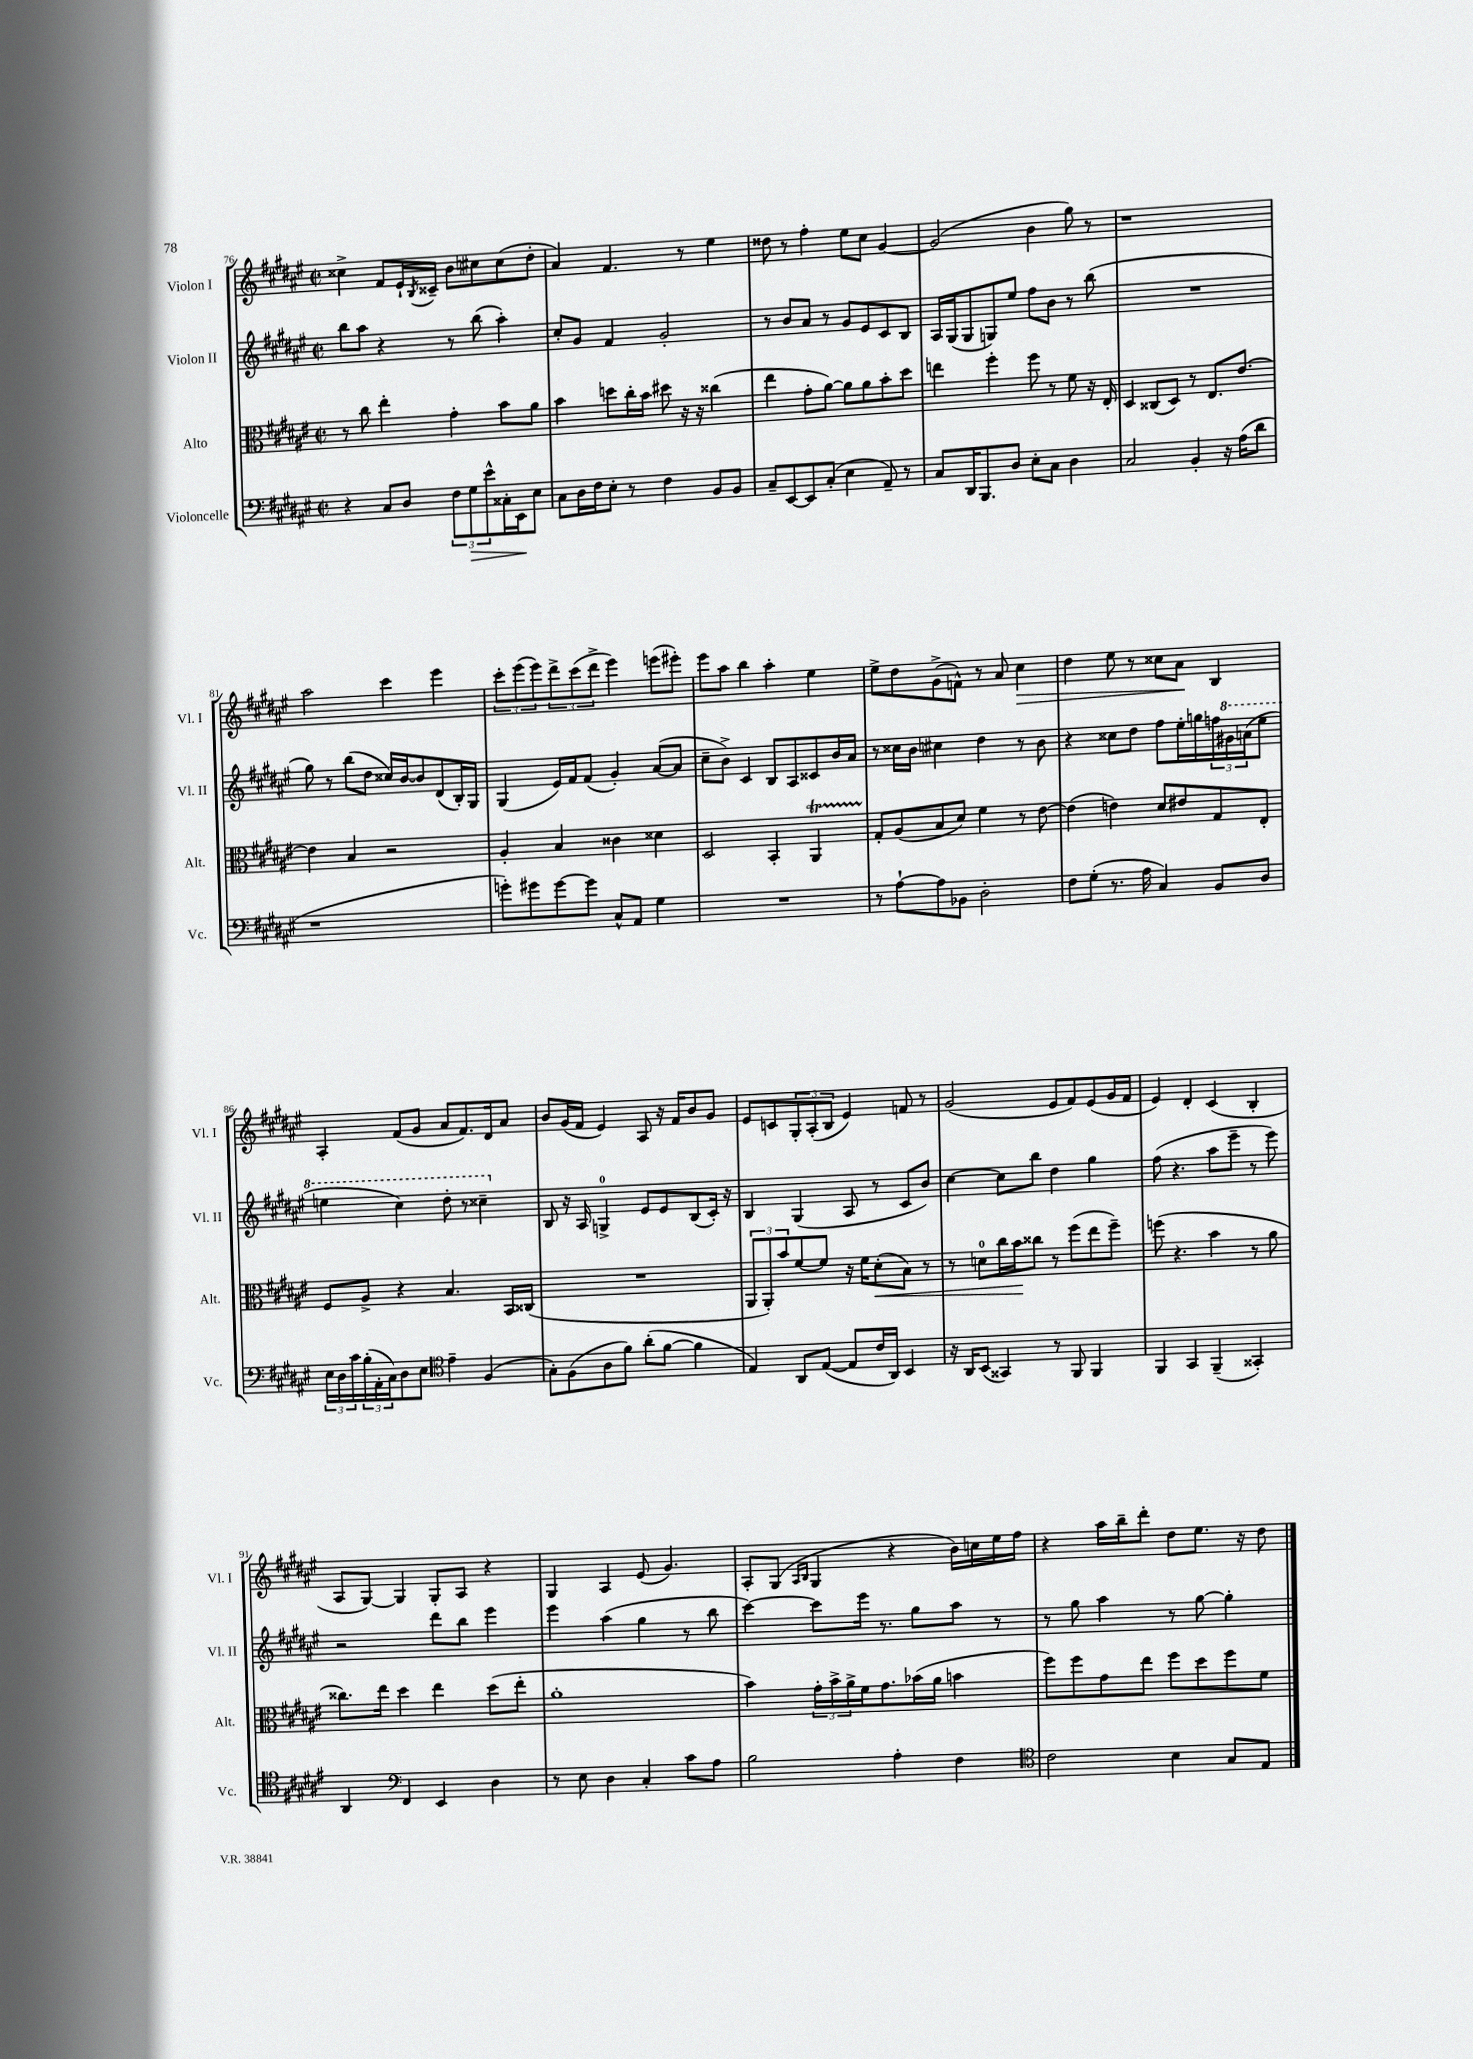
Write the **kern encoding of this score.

**kern	**dynam	**kern	**dynam	**kern	**kern	**dynam
*part4	*part4	*part3	*part3	*part2	*part1	*part1
*staff4	*staff4	*staff3	*staff3	*staff2	*staff1	*staff1
*I"Violoncelle	*	*I"Alto	*	*I"Violon II	*I"Violon I	*
*I'Vc.	*	*I'Alt.	*	*I'Vl. II	*I'Vl. I	*
*clefF4	*	*clefC3	*	*clefG2	*clefG2	*
*k[f#c#g#d#a#e#]	*	*k[f#c#g#d#a#e#]	*	*k[f#c#g#d#a#e#]	*k[f#c#g#d#a#e#]	*
*M2/2	*	*M2/2	*	*M2/2	*M2/2	*
*met(c|)	*	*met(c|)	*	*met(c|)	*met(c|)	*
=76	=76	=76	=76	=76	=76	=76
4r	.	8r	.	8bb\L	4cc##X^\	.
.	.	8cc#\	.	8aa#\J	.	.
8C#/L	.	4ee#'\	.	4r	8f#/L	.
8D#/J	.	.	.	.	16e#`/L	.
.	.	.	.	.	8qB/	.
.	.	.	.	.	16c##X~/JJ	.
12F#\L	.	4g#'\	.	8r	8b\L	.
!	!LO:HP:b	!	!	!	!	!
12G#\	>	.	.	.	.	.
.	.	.	.	(8bb\	8cc#X\	.
12e#^^\	.	.	.	.	.	.
16C##X'\L	.	8b\L	.	4aa#'\)	(8cc#\	.
16EE#\J	.	.	.	.	.	.
8E#\J	]	8a#\J	.	.	8dd#'\J	.
=77	=77	=77	=77	=77	=77	=77
8C#\L	.	4b\	.	8cc#'/L	4a#/)	.
16D#\L	.	.	.	8g#/J	.	.
16F#\J	.	.	.	.	.	.
8E#'\J	.	8ddn\L	.	4f#/	4.f#/	.
8r	.	16cc#'\L	.	.	.	.
.	.	16b\JJ	.	.	.	.
4F#\	.	8dd#X\	.	2g#'/	.	.
.	.	16r	.	.	8r	.
.	.	16r	.	.	.	.
8BB/L	.	(4cc##X\	.	.	4ee#\	.
8BB/J	.	.	.	.	.	.
=78	=78	=78	=78	=78	=78	=78
8C#~/L	.	4ee#\	.	8r	8dd##X\	.
[8EE#/	.	.	.	8b/L	8r	.
8EE#/]	.	8g#'\L	.	8a#/J	4ff#'\	.
(8C#'/J	.	[8a#\J)	.	8r	.	.
4E#\	.	8a#\L]	.	8g#/L	8ee#\L	.
.	.	8a#\	.	8e#/	8cc#\J	.
8AA#~/)	.	8b'\	.	8c#/	[4g#/	.
8r	.	8dd#\J	.	8B/J	.	.
=79	=79	=79	=79	=79	=79	=79
8C#/L	.	4een\	.	16A#/LL	(2g#/]	.
.	.	.	.	(16G#/J	.	.
16DD#/K	.	.	.	8G#/	.	.
8.BBB/	.	.	.	.	.	.
.	.	4ff#'\	.	8Gn/)	.	.
8D#/J	.	.	.	8ee#/J	.	.
8E#'\L	.	8ff#\	.	8ff#\L	4b\	.
8C#\J	.	8r	.	8b\J	.	.
4D#\	.	8f#\	.	8r	8gg#\)	.
.	.	16r	.	(8bb\	8r	.
.	.	16E#'/	.	.	.	.
=80	=80	=80	=80	=80	=80	=80
2C#/	.	4D#/	.	1r	1r	.
.	.	(8C##X/L	.	.	.	.
.	.	8D#/J)	.	.	.	.
4BB'/	.	8r	.	.	.	.
.	.	8.E#/L	.	.	.	.
16r	.	.	.	.	.	.
(16A#\KL	.	[8.e#/J	.	.	.	.
8d#\J	.	.	.	.	.	.
!!LO:LB:g=z
=81	=81	=81	=81	=81	=81	=81
1r	.	4e#\]	.	8gg#\)	2aa#\	.
.	.	.	.	8r	.	.
.	.	4B/	.	(8bb\L	.	.
.	.	.	.	8dd#\J	.	.
.	.	2r	.	16cc##X/LL)	4ccc#\	.
.	.	.	.	[16b/J	.	.
.	.	.	.	8b/]	.	.
.	.	.	.	(8d#/	4eee#\	.
.	.	.	.	16B'/L)	.	.
.	.	.	.	16G#/JJ	.	.
=82	=82	=82	=82	=82	=82	=82
8gn'\L)	.	4A#'/	.	(4G#/	12ccc#'\L	.
.	.	.	.	.	(12eee#\	.
8g#X\	.	.	.	.	.	.
.	.	.	.	.	12eee#\)	.
[8g#\	.	4B/	.	16e#/LL)	12ddd#^\	.
.	.	.	.	16f#/J	.	.
.	.	.	.	.	(12ccc#\	.
8g#\J]	.	.	.	(8f#/J	.	.
.	.	.	.	.	12ddd#^\J	.
8C#^^/L	.	4c##X\	.	4g#'/)	4eee#\)	.
8AA#/J	.	.	.	.	.	.
4G#\	.	4d##X\	.	([8a#/L	(8eeen\L	.
.	.	.	.	8a#/J]	8eee#X'\J)	.
=83	=83	=83	=83	=83	=83	=83
1r	.	2D#/	.	8cc#~\L	8eee#\L	.
.	.	.	.	8b^\J)	8aa#\J	.
.	.	.	.	4c#/	4bb\	.
.	.	4BB'/	.	8B/L	4aa#'\	.
.	.	.	.	8A#/	.	.
.	.	4AA#t/	.	8c##X/	4ee#\	.
.	.	.	.	16b/L	.	.
.	.	.	.	16a#/JJ	.	.
=84	=84	=84	=84	=84	=84	=84
8r	.	8G#'/L	.	8r	8ee#^\L	.
[8A#`\L	.	(8A#/	.	16cc##X\LL	8dd#\	.
.	.	.	.	16b\JJ	.	.
8A#\]	.	8B/	.	4cc#X\	(8g#^\	.
8BB-X\J	.	8d#/J)	.	.	8fn^^\J)	.
2D#'\	.	4f#\	.	4dd#\	8r	.
.	.	.	.	.	8a#/	.
!	!	!	!	!	!	!LO:HP:b
.	.	8r	.	8r	4cc#\	>
.	.	[8e#\	.	8b\	.	.
=85	=85	=85	=85	=85	=85	=85
8F#\L	.	(4e#\]	.	4r	4dd#\	.
(8G#'\J	.	.	.	.	.	.
8.r	.	4en\)	.	8cc##X\L	8ee#\	.
.	.	.	.	8dd#\J	8r	.
16A#\	.	.	.	.	.	.
4C#/)	.	8d#/L	.	8ff#\L	8cc##X\L	.
.	.	8e#X/	.	16ee#'\L	8a#\J	.
.	.	.	.	16ggn\	.	.
8BB/L	.	8G#/	.	24ffn\	4B/	]
*	*	*	*	*8va	*	*
.	.	.	.	24gg#X\	.	.
.	.	.	.	(24aan\J	.	.
8D#/J	.	8E#'/J	.	8eee#\J	.	.
!!LO:LB:g=z
=86	=86	=86	=86	=86	=86	=86
24E#\LL	.	8F#/L	.	4eeen\	4A#'/	.
24D#\	.	.	.	.	.	.
24c#\	.	.	.	.	.	.
(24B'\	.	8A#^/J	.	.	.	.
24AA#'\	.	.	.	.	.	.
24C#\J)	.	.	.	.	.	.
8D#\	.	4r	.	4ccc#\)	(8f#/L	.
8E#\J	.	.	.	.	8g#/J	.
*clefC4	*	*	*	*	*	*
4e#~\	.	4.B/	.	8ddd#'\	8a#/L	.
.	.	.	.	8r	8.f#/)	.
(4F#/	.	.	.	4ccc##X~\	.	.
.	.	.	.	.	16d#/k	.
.	.	16BB/LL	.	.	8a#/J	.
.	.	(16C##X/JJ	.	.	.	.
=87	=87	=87	=87	=87	=87	=87
*	*	*	*	*X8va	*	*
8G#'\L)	.	1r	.	8B/	8b/L	.
(8F#\	.	.	.	16r	(16g#/L	.
.	.	.	.	16A#/	16f#/JJ	.
8A#\	.	.	.	4Gn^/	4e#/)	.
8f#\J)	.	.	.	.	.	.
(8a#'\L	.	.	.	8e#/L	8A#/	.
[8f#\J	.	.	.	8e#/	16r	.
.	.	.	.	.	16f#/KL	.
4f#\]	.	.	.	(8B/	8b/	.
.	.	.	.	16c#'/Jk)	8g#/J	.
.	.	.	.	16r	.	.
=88	=88	=88	=88	=88	=88	=88
4E#/)	.	12AA#/L	.	4B/	8e#/L	.
.	.	12AA#'/)	.	.	.	.
.	.	.	.	.	8cn/	.
.	.	12b/	.	.	.	.
8AA#/L	.	[8f#/	.	(4G#/	12G#'/	.
.	.	.	.	.	(12A#'/	.
([8E#/J	.	8f#/J]	.	.	.	.
.	.	.	.	.	12B/J	.
8E#/L]	.	16r	.	8A#/	4e#/)	.
.	.	16f#\KL	.	.	.	.
!	!	!	!LO:HP:b	!	!	!
16c#/L	.	(8d#'\	<	8r	.	.
16AA#/JJ)	.	.	.	.	.	.
4BB/	.	8B\J)	.	8c#/L	8fn/	.
.	.	8r	.	8b/J)	8r	.
=89	=89	=89	=89	=89	=89	=89
16r	.	8r	.	[4cc#\	(2g#/	.
16AA#/KL	.	.	.	.	.	.
(8BB/J	.	8dn\L	.	.	.	.
4GG##X/)	.	16cc#\L	.	8cc#\L]	.	.
.	.	16b\J	.	.	.	.
.	.	8cc##X\J	[	8bb\J	.	.
8r	.	8r	.	4dd#\	8e#/L	.
8FF#/	.	(8ff#\L	.	.	8f#/)	.
4FF#/	.	8ee#\	.	4gg#\	(8e#/	.
.	.	8ff#~\J)	.	.	16g#/L	.
.	.	.	.	.	16f#/JJ	.
=90	=90	=90	=90	=90	=90	=90
4FF#/	.	(8ffn\	.	(8ff#\	4e#/)	.
.	.	4.r	.	4.r	.	.
4GG#/	.	.	.	.	4d#'/	.
(4FF#~/	.	4b\	.	8aa#\L	(4c#/	.
.	.	.	.	8eee#~\J	.	.
4GG##X'/)	.	8r	.	8r	4B'/	.
.	.	8a#\	.	8eee#\)	.	.
!!LO:LB:g=z
=91	=91	=91	=91	=91	=91	=91
4AA#/	.	8.cc##X\L)	.	2r	8A#/L	.
.	.	.	.	.	[8G#/J)	.
.	.	16ee#\Jk	.	.	.	.
*clefF4	*	*	*	*	*	*
4FF#/	.	4dd#\	.	.	4G#/]	.
4EE#/	.	4ee#\	.	8ddd#\L	8G#'/L	.
.	.	.	.	8bb\J	8A#/J	.
4D#\	.	(8dd#\L	.	4eee#\	4r	.
.	.	8ee#'\J	.	.	.	.
=92	=92	=92	=92	=92	=92	=92
8r	.	1a#'	.	4eee#\	4G#/	.
8E#\	.	.	.	.	.	.
4D#\	.	.	.	(4aa#\	4A#/	.
4C#'/	.	.	.	4gg#\	(8e#/	.
.	.	.	.	.	4.g#/)	.
8c#\L	.	.	.	8r	.	.
8A#\J	.	.	.	8bb\	.	.
=93	=93	=93	=93	=93	=93	=93
2B\	.	4b\)	.	[4ccc#\)	8A#'/L	.
.	.	.	.	.	(8G#/J	.
.	.	.	.	.	16qqA#/LL	.
.	.	.	.	.	16qqB/JJ	.
.	.	24g#'\LL	.	8ccc#\L]	4G#/	.
.	.	24b^\	.	.	.	.
.	.	24a#^\	.	.	.	.
.	.	16f#\J	.	16eee#\Jk	.	.
.	.	8.g#\	.	8.r	.	.
4A#'\	.	.	.	.	4r	.
.	.	(16b-X\L	.	8gg#\L	.	.
.	.	16a#\JJ	.	.	.	.
4F#\	.	4bn\	.	8aa#\J	16b\LL)	.
.	.	.	.	.	16ccn\	.
.	.	.	.	8r	16ee#\	.
.	.	.	.	.	16ff#\JJ	.
=94	=94	=94	=94	=94	=94	=94
*clefC4	*	*	*	*	*	*
2c#\	.	8ff#\L)	.	8r	4r	.
.	.	8ff#\	.	8gg#\	.	.
.	.	8g#\	.	4aa#\	16aa#\LL	.
.	.	.	.	.	16bb~\J	.
.	.	8ee#\J	.	.	8ddd#'\J	.
4B\	.	8ff#\L	.	8r	8dd#\L	.
.	.	8dd#\	.	[8gg#\	8.ee#\J	.
8G#/L	.	8ff#\	.	4gg#'\]	.	.
.	.	.	.	.	16r	.
8E#/J	.	8f#\J	.	.	8dd#\	.
==	==	==	==	==	==	==
*-	*-	*-	*-	*-	*-	*-
